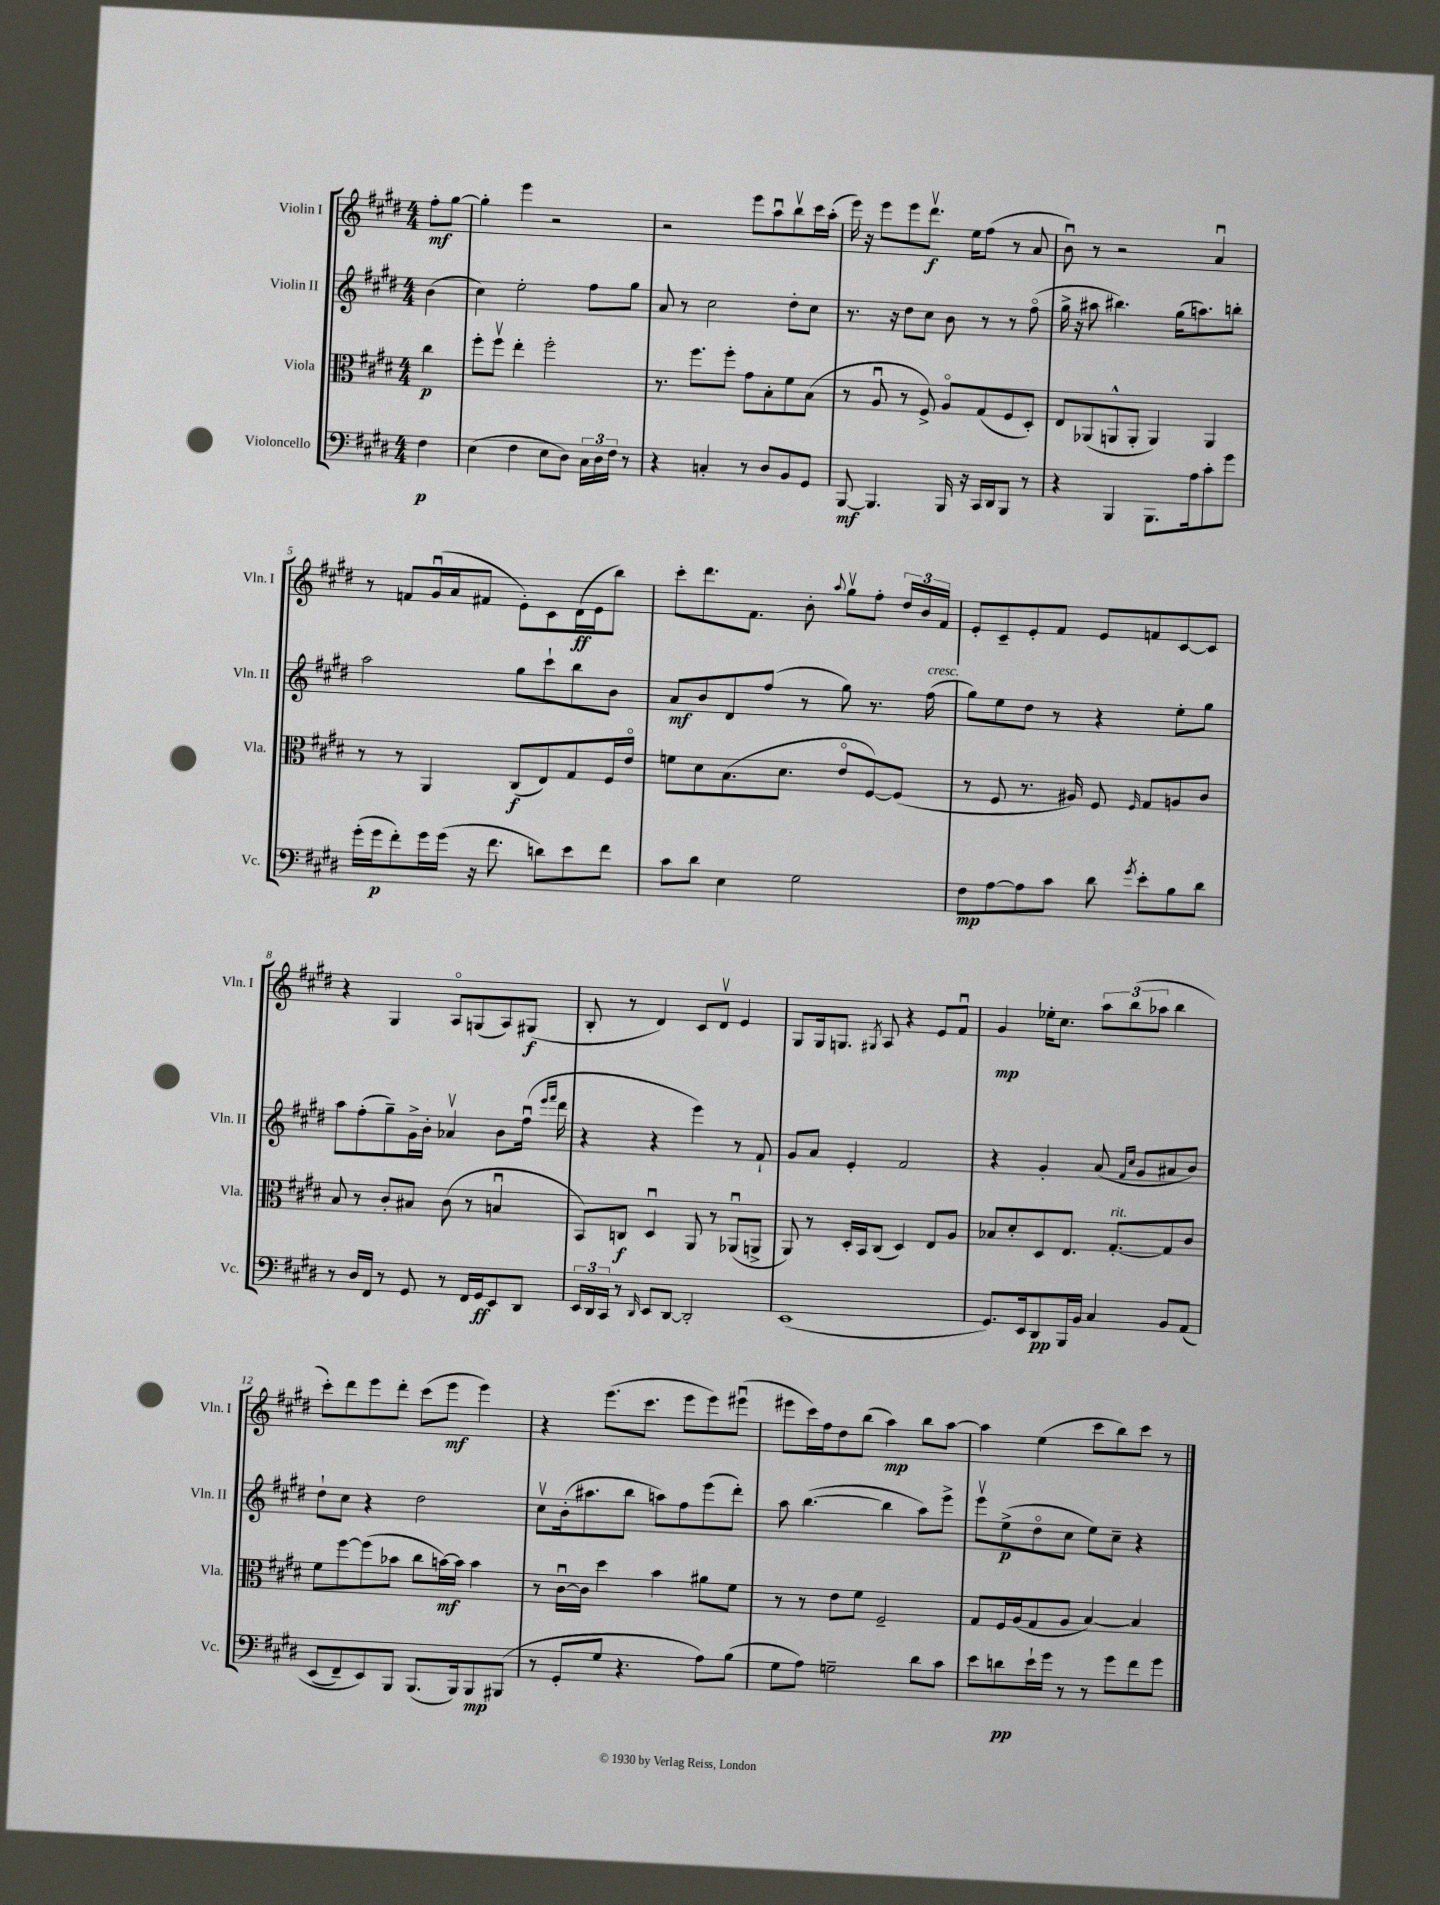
<<
\new StaffGroup <<
\new Staff = "s0" \with { instrumentName = "Violin I" shortInstrumentName = "Vln. I" } {
    \clef treble \key e \major \numericTimeSignature \time 4/4 \partial 4
    \autoBeamOff fis''8[-.\mf gis''8]~ |
    gis''4-. e'''4 r2 |
    r2 e'''8[ a''8\downbow b''8\upbow cis'''16 a''16]-.( |
    e'''16) r16 e'''8[ e'''8 dis'''8.]\upbow\f e''16[ fis''8]( r8 a'8 |
    b'8\downbow) r8 r2 a'4\downbow |
    r8 f'8[ gis'16\downbow( a'16 fis'8] e'8[-.) cis'8 dis'16\ff( e'16 b''8]) |
    cis'''8[-. dis'''8. fis'8.] b'8-. \appoggiatura { a''8 } gis''8[\upbow fis''8]-. \tuplet 3/2 { dis''16[ b'16 fis'16] } |
    e'8[-. cis'8-- e'8-. fis'8] e'8[ f'8 cis'8~ cis'8] |
    r4 gis4 a8[\flageolet g8( a8) gis8]\f( |
    b8-. r8 dis'4) cis'8[ dis'8]\upbow e'4 |
    gis8[ gis16 g8.] \acciaccatura { gis8 } a8 r4 e'8[ fis'8]\downbow |
    gis'4\mp ees''16[-. cis''8.] \tuplet 3/2 { a''8[ b''8( aes''8] } b''4 |
    cis'''8[-.) dis'''8 e'''8 dis'''8]-. cis'''8[( e'''8]\mf e'''4) |
    r4 e'''8.[( cis'''8.] e'''8[ e'''8) eis'''8]\downbow( |
    eis'''8[ cis'''16) fis''16 dis''8 b''8]( a''4\mp) b''8[ a''8]~ |
    a''4 e''4( cis'''8[ b''8) cis'''8] r8 \bar "|." |
}
\new Staff = "s1" \with { instrumentName = "Violin II" shortInstrumentName = "Vln. II" } {
    \clef treble \key e \major \numericTimeSignature \time 4/4 \partial 4
    \autoBeamOff b'4( |
    cis''4) e''2-. fis''8[ gis''8] |
    a'8 r8 cis''2 dis''8[-. cis''8] |
    r8. r16 dis''8[ cis''8] b'8 r8 r8 fis''8\flageolet( |
    gis''16-> r16 ais''8 bis''4.) gis''16[( a''8.) b''8]-. |
    a''2 gis''8[ cis'''8-! b''8 b'8] |
    a'8[\mf b'8 dis'8 fis''8]( r8 gis''8) r8. fis''16^\markup { \italic "cresc." }( |
    gis''8[) e''8 dis''8] r8 r4 e''8[-. gis''8] |
    a''8[ fis''8-.( gis''8--) gis'16-> b'16]-. aes'4\upbow b'8[ fis''16]\downbow( \grace { e'''16[ fis'''16] } dis'''16 |
    r4 r4 e'''4) r8 fis'8-! |
    gis'8[ a'8] e'4-. fis'2 |
    r4 gis'4-. a'8( \grace { fis'16[ cis''16] } gis'8[ ais'8 b'8]) |
    dis''8[-! cis''8] r4 dis''2 |
    cis''8[\upbow b'16-.( ais''8. b''8] a''8[) fis''8 e'''8( dis'''8]-.) |
    a''8 b''4.~( b''4 a''8[) e'''8]-> |
    e'''8[\upbow e''8->\p( dis''8\flageolet cis''8] e''8[) cis''8]-- r4 \bar "|." |
}
\new Staff = "s2" \with { instrumentName = "Viola" shortInstrumentName = "Vla." } {
    \clef alto \key e \major \numericTimeSignature \time 4/4 \partial 4
    \autoBeamOff cis''4\p |
    fis''8[-. fis''8]\upbow e''4-. fis''2-. |
    r8. fis''8.[ fis''8]-. gis'8[ b8-. fis'8 b8]( |
    r8 a8\downbow r8 fis8->) a8[\flageolet gis8( fis8 dis8]-.) |
    e8[ aes,8( a,8-^ a,8]-. a,4) a,4 |
    r8 r8 a,4 cis8[\f( e8) gis8 fis16 e'16]\flageolet |
    f'8[ dis'8 b8.( dis'8.] e'8[\flageolet fis8~) fis8]( |
    r8 fis8 r8. ais16) fis8 \grace { fis16 } gis8[ a8 cis'8] |
    b8 r8 cis'8[-. bis8] cis'8( r8 b4\downbow |
    b,8[) c8]\f dis4\downbow a,8 r8 aes,8[\downbow( a,8]-> |
    a,8) r8 dis16[-. b,16 cis8]( dis4) e8[ a8] |
    bes8[ dis'8-. dis8 e8.] gis8.[~-.^\markup { \italic "rit." } gis8 cis'8] |
    fis'8[ fis''8~ fis''8( bes'8] cis''8[ b'16~\mf) b'16] b'4 |
    r8 cis'16[~\downbow cis'16] dis''4 b'4 ais'8[ fis'8] |
    r8 r8 e'8[ fis'8] fis2-- |
    gis8[ fis16 a16( gis8 a8] b4~) b4 \bar "|." |
}
\new Staff = "s3" \with { instrumentName = "Violoncello" shortInstrumentName = "Vc." } {
    \clef bass \key e \major \numericTimeSignature \time 4/4 \partial 4
    \autoBeamOff fis4\p |
    e4( fis4 e8[ dis8]) \tuplet 3/2 { cis16[ dis16 fis16] } r8 |
    r4 c4-. r8 dis8[ b,8 gis,8] |
    b,,8~\mf b,,4. b,,16 r16 cis,16[ dis,16 b,,8] r8 |
    r4 b,,4 b,,8.[ a16 cis'8-. gis'8] |
    gis'16[-.( gis'16\p fis'8-.) gis'16 gis'16]( r16 fis'8. d'8[) e'8 fis'8] |
    cis'8[ dis'8] e4 gis2 |
    fis8[\mp a8~ a8 cis'8] dis'8 \acciaccatura { gis'8 } e'8[-. b8 dis'8] |
    r8 dis16[ fis,16] r8 gis,8 r8 fis,16[ gis,16\ff e,8 dis,8] |
    \tuplet 3/2 { e,16[ dis,16 cis,16] } r8 \grace { dis,16 } e,8[ dis,8]~ dis,2-. |
    e,1( |
    gis,8.[) e,16 dis,8\pp b,,16 b,16] cis4 b,8[ a,8]\( |
    e,8[( fis,8--) e,8\) b,,8] b,,8.[( b,,16) b,,8\mp bis,,8]( |
    r8 gis,8[-. gis8] r4. a8[) b8]( |
    gis8[ a8]) g2-- dis'8[ cis'8] |
    e'8[ d'8\pp e'16-! gis'16] r8 r8 gis'8[ fis'8 gis'8] \bar "|." |
}
>>
>>
